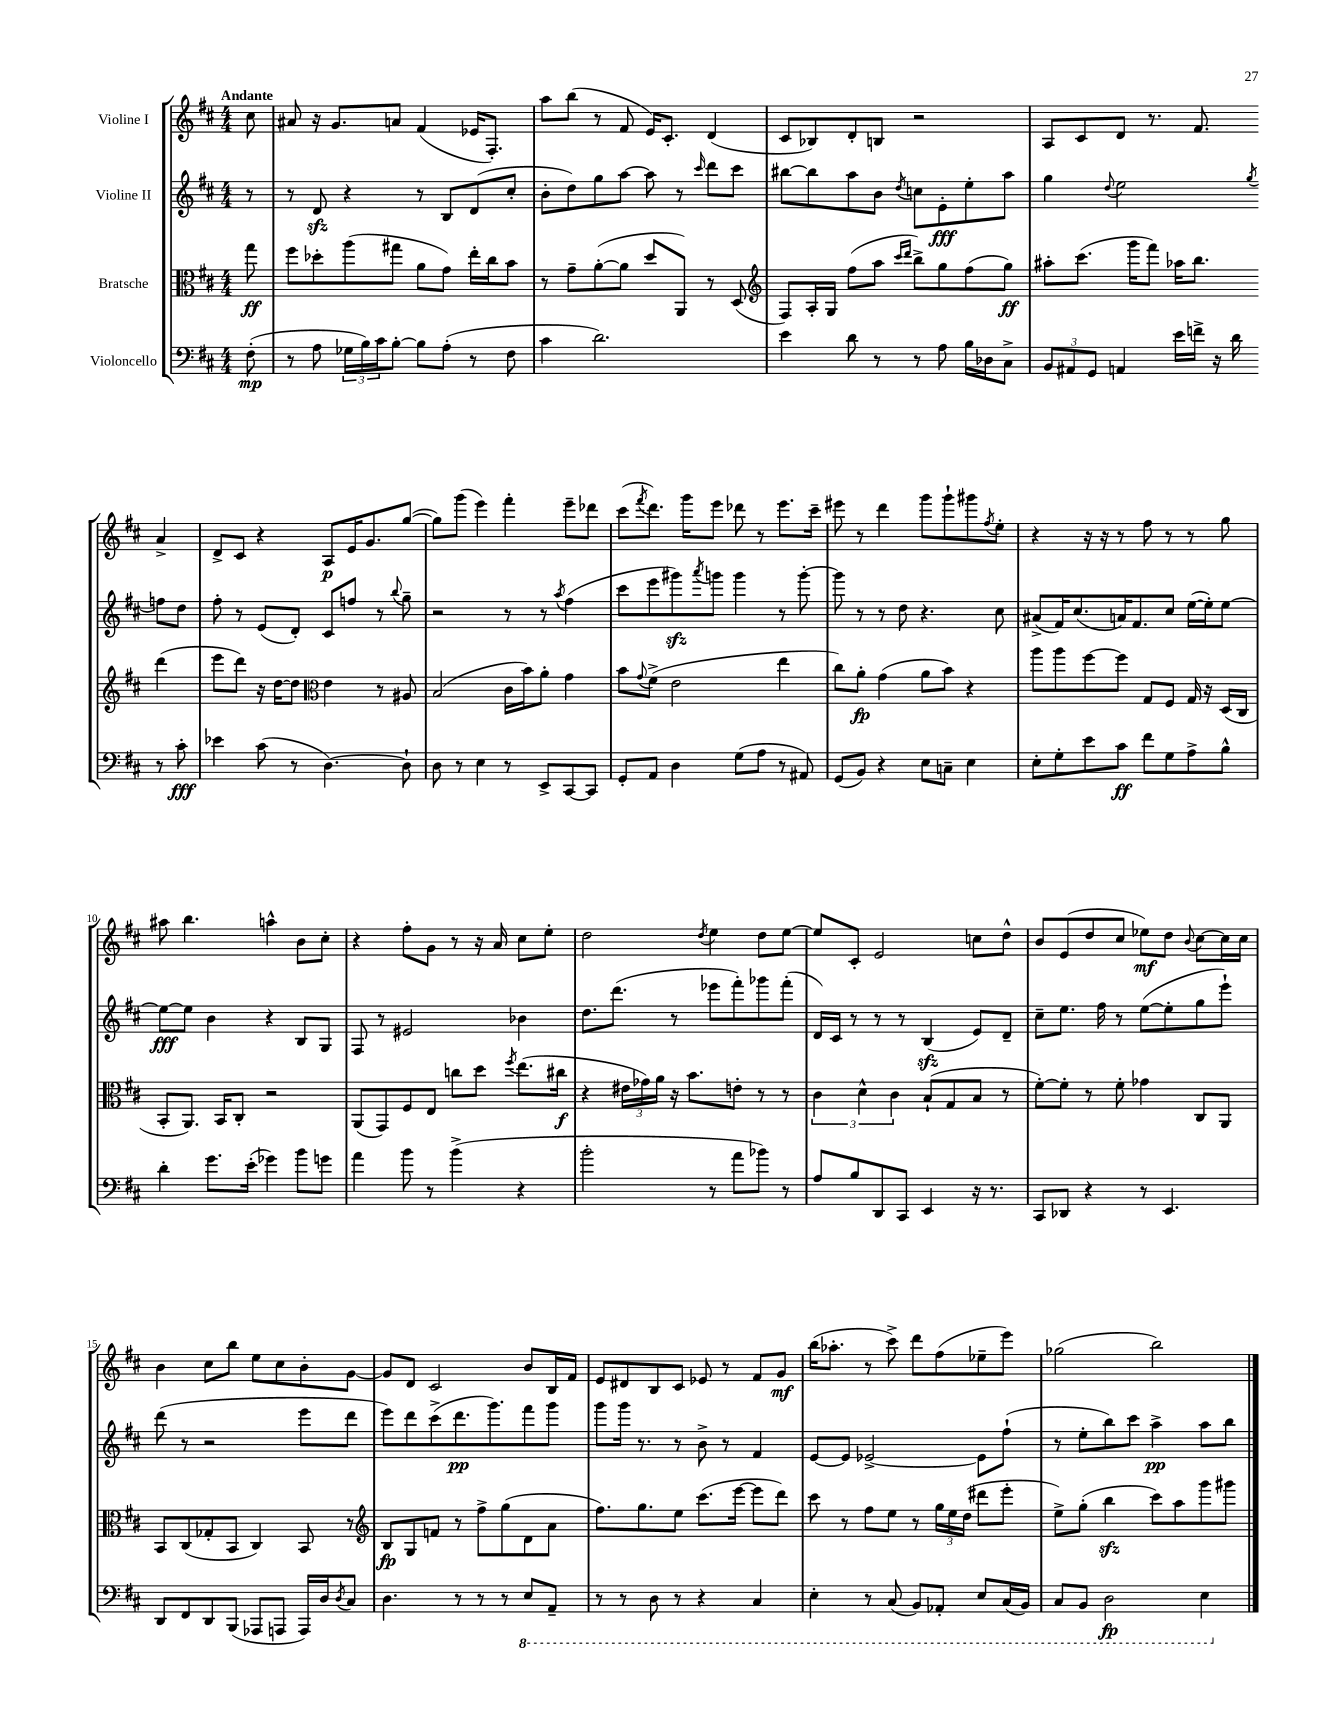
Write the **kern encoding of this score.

**kern	**kern	**kern	**kern
*staff4	*staff3	*staff2	*staff1
*clefF4	*clefC3	*clefG2	*clefG2
*k[f#c#]	*k[f#c#]	*k[f#c#]	*k[f#c#]
*M4/4	*M4/4	*M4/4	*M4/4
(8F#'\	8gg\	8r	8cc#\
=	=	=	=
8r	8ff#\L	8r	8a#/
8A\	8dd-'\	8d/	16r
.	.	.	8.g/L
24G-\LL	(8aa\	4r	.
24B\)	.	.	.
24c#\J	.	.	.
[8B'\J	8gg#\J	.	8a/J
8B\]L	8a\L	8r	(4f#/
(8A'\J	8g\J)	8B/L	.
8r	16ee'\LL	(8d/	16e-/LK
.	16cc#\J	.	8.F#'/J)
8F#\	8b\J	8cc#'/J	.
=	=	=	=
4c#\	8r	8b'\L	8aa\L
.	8g~\L	8dd\)	(8bb\J
2.d\)	([8a'\	8gg\	8r
.	8a\]J	[8aa\J	8f#/
.	8dd/L	8aa\]	16e/LK)
.	.	.	8.c#'/J
.	8AA/J)	8r	.
.	.	16qqccc#/	.
.	8r	8ddd\L	(4d/
.	(8D/	8ccc#\J	.
=	=	=	=
*	*clefG2	*	*
4e\	8F#/L)	[8bb#\L	8c#/L
.	16A'/L	8bb#\]	8B-/)
.	16G/JJ	.	.
8d\	(8ff#\L	8aa\	8d'/
8r	8aa\J	8b\J	8B/J
.	16qqccc#/LL	.	.
.	16qqddd/JJ	8qdd/	.
8r	8bb^\L)	8cc\L	2r
8A\	8gg\	8e'\	.
16B\LL	(8ff#\	8ee'\	.
16D-\J	.	.	.
8C#^\J	8gg\J)	8aa\J	.
=	=	=	=
12BB/L	8aa#'\L	4gg\	8A/L
12AA#/	.	.	.
.	(8.ccc#\J	.	8c#/
12GG/J	.	.	.
.	.	8qqdd/	.
4AA/	.	2ee\	8d/J
.	16ggg\LK	.	.
.	8fff#\J)	.	8.r
16e\LL	16aa-\LK	.	.
16f^\JJ	8.bb\J	.	8.f#/
16r	.	.	.
16d\	.	.	.
.	.	8qgg/	.
8r	(4ddd\	8ff\L	4a^/
8c#'\	.	8dd\J	.
=	=	=	=
4e-\	8eee\L	8ff#'\	8d^/L
.	8ddd\J)	8r	8c#/J
(8c#\	16r	(8e/L	4r
.	[16dd\LK	.	.
8r	8dd\]J	8d'/J)	.
*	*clefC3	*	*
[4.D\)	4e\	8c#/L	8A/L
.	.	8ff/J	16e/K
.	.	.	8.g/
.	8r	8r	.
.	.	8qqbb/	.
8D`\]	8A#/	8gg~\	([8gg/J
=	=	=	=
8D\	(2B/	2r	8gg\]L)
8r	.	.	(8ggg\J
4E\	.	.	4eee\)
8r	16c#\LL	8r	4fff#'\
.	16b\J)	.	.
8EE^/L	8a'\J	8r	.
.	.	8qaa/	.
[8CC#/	4g\	(4ff#\	8eee~\L
8CC#/]J	.	.	8ddd-\J
=	=	=	=
8GG'/L	8b\L	8ccc#\L	(8ccc#\L
.	8qqg/	.	8qfff#/
8AA/J	(8f#^\J	8eee\	8.ddd\J)
4D\	2e\	8ggg#\)	.
.	.	.	16ggg\LK
.	.	8qaaa/	.
.	.	8ggg\J	8eee\J
(8G\L	.	4ggg\	8ddd-\
8A\J	.	.	8r
8r	4ee\	8r	8.eee\L
8AA#/)	.	[8ggg'\	.
.	.	.	16ccc#~\Jk
=	=	=	=
(8GG/L	8cc#\L)	8ggg\]	8eee#\
8BB/J)	8a'\J	8r	8r
4r	(4g\	8r	4ddd\
.	.	8dd\	.
8E\L	8a\L	4.r	8ggg\L
8C~\J	8b\J)	.	8ggg`\
4E\	4r	.	8ggg#\
.	.	.	8qff#/
.	.	8cc#\	8ee'\J
=	=	=	=
8E'\L	8aa\L	(8a#^/L	4r
8G'\	8aa\	16f#/K)	.
.	.	(8.cc#/	.
8e\	[8ff#\	.	16r
.	.	.	16r
8c#\J	8ff#\]J	16a/K)	8r
.	.	8.f#/	.
8f#\L	8G/L	.	8ff#\
8G\	8F#/J	8cc#/J	8r
8A^\	16G/	([16ee\LL	8r
.	16r	16ee'\]J)	.
8B^^\J	(16D/LL	[8ee\J	8gg\
.	16C#/JJ	.	.
=	=	=	=
4d'\	8BB'/L	8ee\_L	8aa#\
.	8.AA/J)	8ee\]J	4.bb\
8.g\L	.	4b\	.
.	16BB/LK	.	.
.	8C#'/J	.	.
(16e'\Jk	.	.	.
4g-\)	2r	4r	4aa^^\
8b\L	.	8B/L	8b\L
8g\J	.	8G/J	8cc#'\J
=	=	=	=
4a\	(8AA/L	8F#/	4r
.	8GG/)	8r	.
8b\	8F#/	2e#/	8ff#'\L
8r	8E/J	.	8g\J
(4b^\	8cc\L	.	8r
.	8dd\J	.	16r
.	.	.	16a/
.	8qff#/	.	.
4r	(8.ee\L	4b-\	8cc#\L
.	.	.	8ee'\J
.	16cc#\Jk	.	.
=	=	=	=
2b'\	4r	8.dd\L	2dd\
.	.	(8.ddd\J	.
.	24e#\LL	.	.
.	24g-\)	.	.
.	24a\JJ	.	.
.	16r	8r	.
.	8.b\L	.	.
.	.	.	8qdd/
8r	.	8eee-\L	4ee\
8a\L	8e'\J	8fff#'\)	.
8b-\J)	8r	8ggg-\	8dd\L
8r	8r	(8fff#'\J	[8ee\J
=	=	=	=
8A/L	6c#\	16d/LL)	8ee/]L
.	.	16c#/JJ	.
8B/	.	8r	8c#'/J
.	6d^^\	.	.
8DD/	.	8r	2e/
.	6c#\	.	.
8CC#/J	.	8r	.
4EE/	(8B`/L	(4B/	.
.	8G/	.	.
16r	8B/J	8e/L)	8cc\L
8.r	.	.	.
.	8r	8d~/J	8dd^^\J
=	=	=	=
8CC#/L	[8f#'\L)	8cc#~\L	8b/L
8DD-/J	8f#'\]J	8.ee\J	(8e/
4r	8r	.	8dd/
.	.	16ff#\	.
.	8f#'\	8r	8cc#/J
8r	4g-\	([8ee\L	8ee-\L)
4.EE/	.	8ee'\]	8dd\J
.	.	.	8qqb/
.	8C#/L	8gg\	[8cc#\L
.	8AA/J	8eee`\J)	16cc#\]L
.	.	.	16cc#\JJ
=	=	=	=
8DD/L	8BB/L	(8ddd\	4b\
8FF#/	(8C#/	8r	.
8DD/	8G-'/	2r	8cc#\L
(8BBB/J	8BB/J	.	8bb\J
8AAA-/L	4C#/)	.	8ee\L
8AAA/J	.	.	8cc#\
16AAA/LL)	8BB/	8eee\L	8b'\
16D/J	.	.	.
8qD/	.	.	.
8C#/J	8r	8ddd\J	[8g\J
=	=	=	=
*	*clefG2	*	*
4.D\	8B/L	8eee\L)	8g/]L
.	8G/	8ddd\	8d/J
.	8f/J	(8ccc#^\	2c#/
8r	8r	8.ddd\	.
8r	8ff#^\L	.	.
.	.	8.ggg\)	.
8r	(8gg\	.	.
8EE/L	8d\	8fff#\	8b/L
8AAA~/J	8a\J	8ggg\J	16B/L
.	.	.	16f#/JJ
=	=	=	=
8r	8.ff#\L)	8ggg\L	8e/L
8r	.	16ggg\Jk	8d#/
.	8.gg\	8.r	.
8DD\	.	.	8B/
8r	8ee\J	8r	8c#/J
4r	(8.ccc#\L	8b^\	8e-/
.	.	8r	8r
.	[16eee\Jk	.	.
4CC#/	8eee\]L	4f#/	8f#/L
.	8ddd\J)	.	8g/J
=	=	=	=
4EE'\	8ccc#\	[8e/L	(16bb\LK
.	.	.	8.aa-'\J
.	8r	8e/]J	.
8r	8ff#\L	[2e-^/	8r
(8CC#/	8ee\J	.	8ccc#^\)
8BBB/L)	8r	.	8ddd\L
8AAA-'/J	24gg\LL	.	(8ff#\
.	24ee\	.	.
.	(24dd\JJ	.	.
8EE/L	8ddd#\L	8e-\]L	8ee-~\
(16CC#/L	8eee'\J	(8ff#`\J	8eee\J)
16BBB/JJ)	.	.	.
=	=	=	=
8CC#/L	8ee^\L)	8r	(2gg-\
8BBB/J	(8gg'\J	8ee'\L	.
2DD\	4bb\	8bb\)	.
.	.	8ccc#\J	.
.	8ccc#\L)	4aa^\	2bb\)
.	8aa\	.	.
4EE\	8ggg\	8aa\L	.
.	8ggg#\J	8bb\J	.
==	==	==	==
*-	*-	*-	*-
